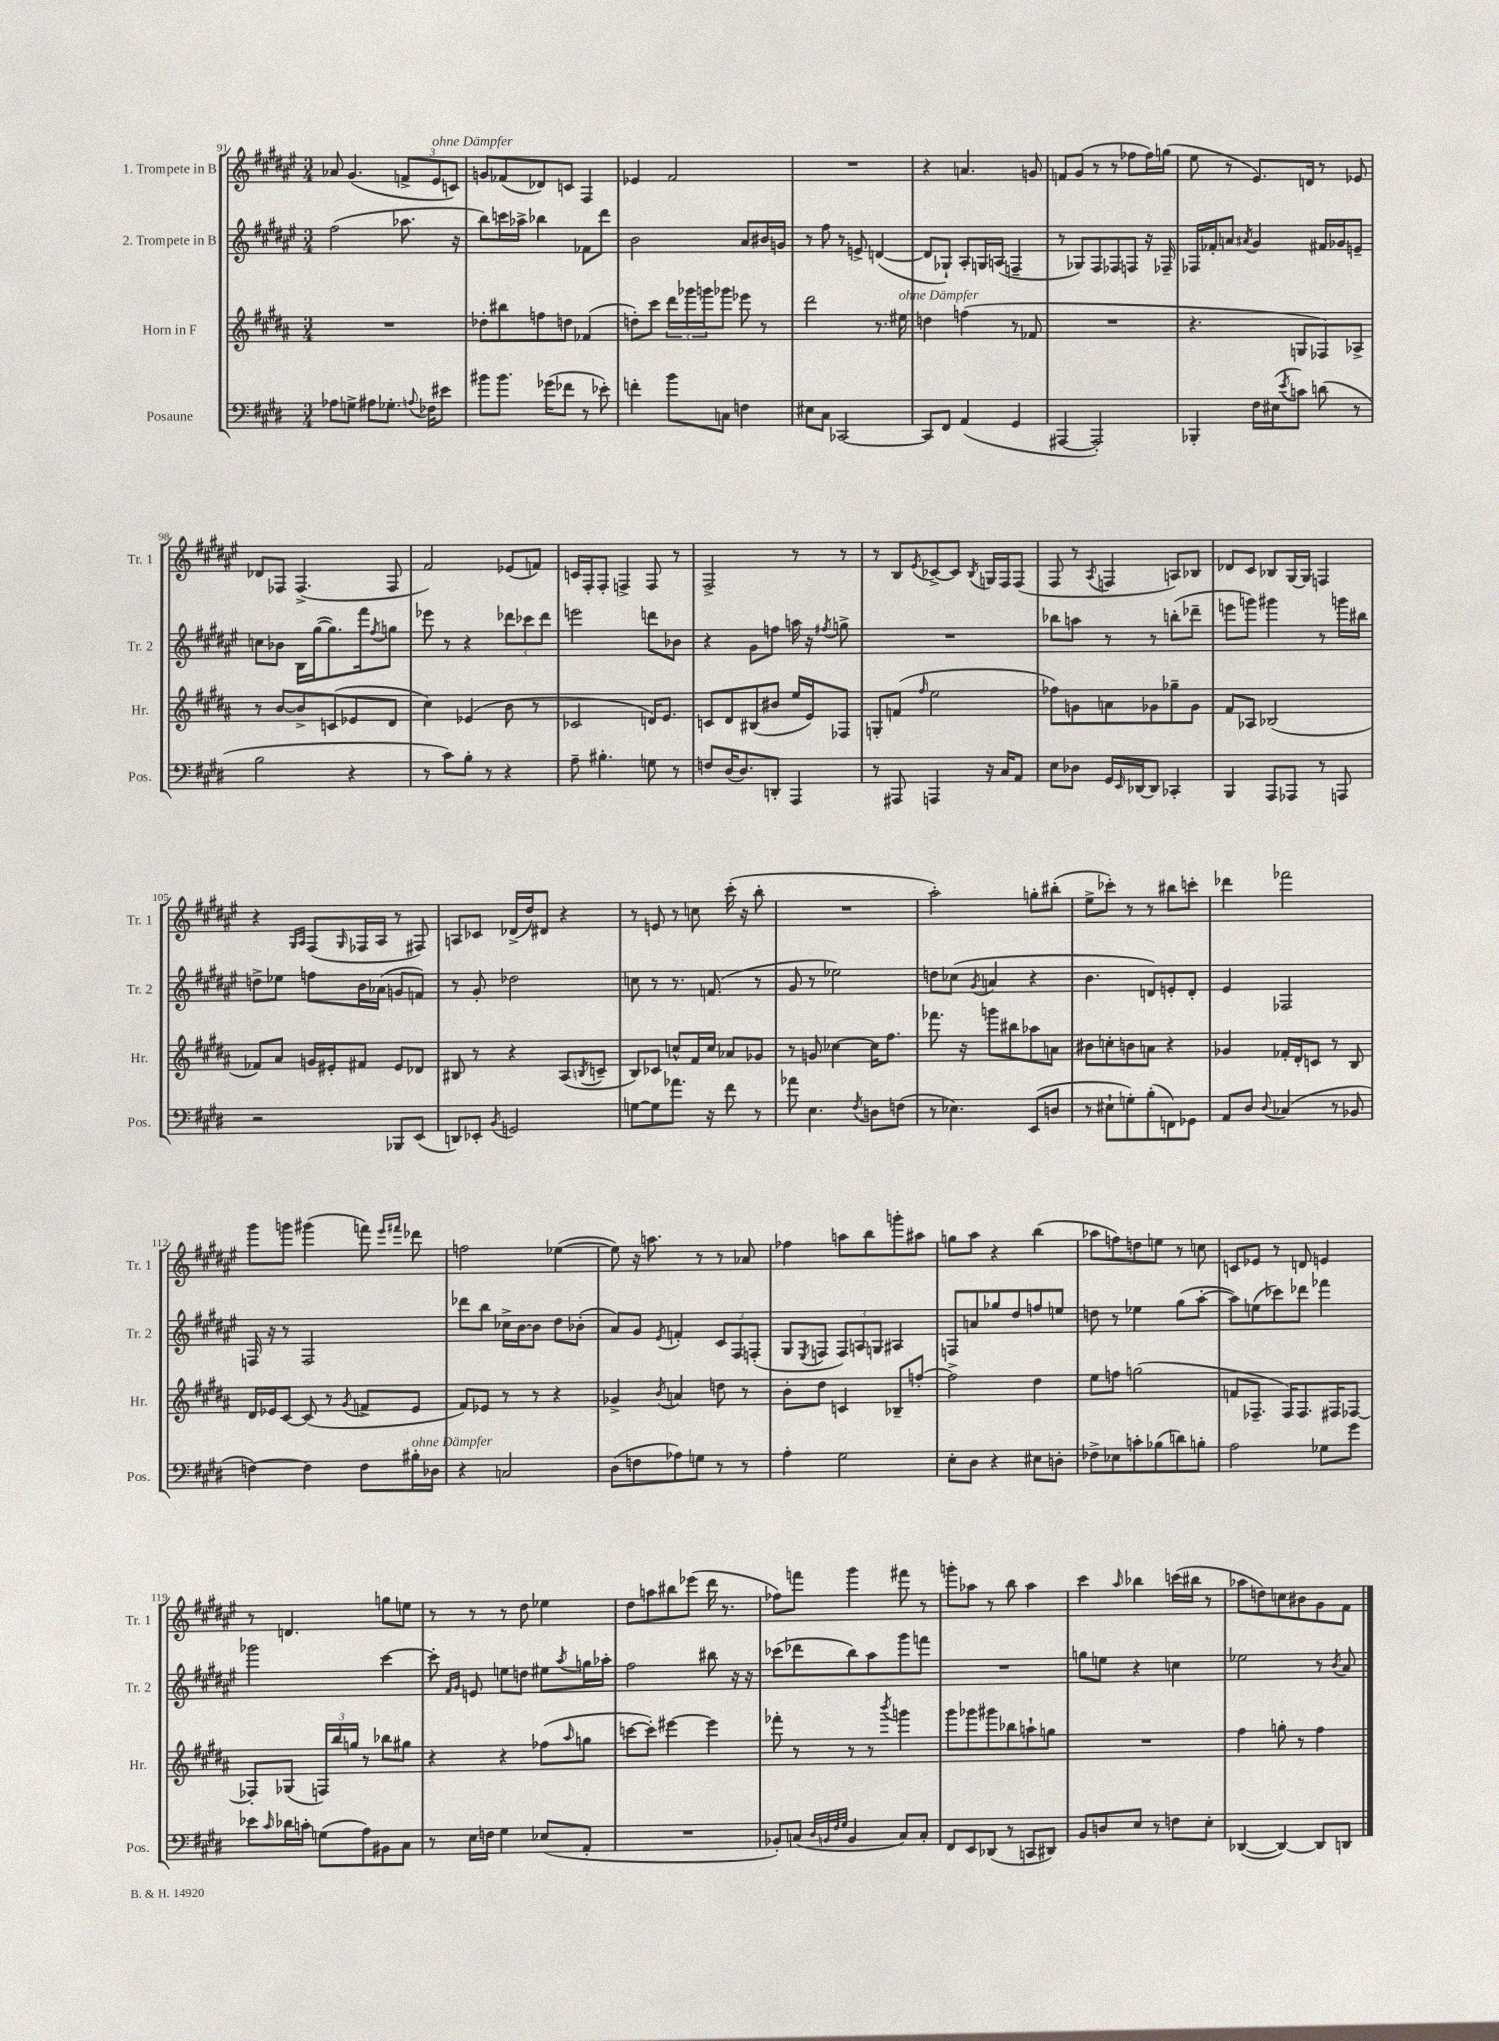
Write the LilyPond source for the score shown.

<<
\new StaffGroup <<
\new Staff = "s0" \with { instrumentName = "1. Trompete in B" shortInstrumentName = "Tr. 1" } {
    \clef treble \key fis \major \numericTimeSignature \time 3/4
    aes'8 gis'4.( \tuplet 3/2 { f'8-> eis'8^\markup { \italic "ohne Dämpfer" } c'8) } |
    g'8 fes'8( des'8) c'8 fis4 |
    ees'4 fis'2 |
    R2. |
    r4 a'4. g'8 |
    f'8 gis'8( r8 r8 fes''8 fes''16) g''16( |
    eis''8 r8 eis'8.) d'16 r8 ees'8 |
    des'8 fes8 fes4.->( fes8 |
    fis'2) ees'8( f'8) |
    c'16 fis16-. fis8-. f4-> f8 r8 |
    fis2-> r8 r8 |
    r8 b8 \acciaccatura { eis'8 } ces'8~-> ces'8 \acciaccatura { b8 } g16 fis16 fis8( |
    fis8 r8 \acciaccatura { ais8 } f4 a8) bes8 |
    des'8 cis'8 bes8 gis16~ gis16 f4 |
    r4 \grace { gis16 ais16 } fis8( \grace { gis16 } fes16 ais16 r8 fis8) |
    a8 ces'8 des'16->( dis''16) dis'8 r4 |
    r8 e'8 r8 c''8 cis'''16-.( r16 b''8-. |
    R2. |
    ais''2-.) g''8-. bis''8-.( |
    eis''8-> ces'''8-.) r8 r8 bis''8 c'''8-. |
    des'''4 fes'''2 |
    gis'''8 g'''8 gis'''4( f'''8) \grace { eis'''16 fis'''16 } des'''8 |
    f''2 ees''4~( |
    ees''8) r16 a''8. r8 r8 aes'8 |
    fes''4 a''8 b''8 g'''8-. ais''8 |
    g''8 ais''8 r4 b''4( |
    aes''8 f''8) d''8 e''8 r8 c''8 |
    c'8 ees'8 r8 d'8 e'4 |
    r8 d'4. g''8 e''8 |
    r8 r8 r8 dis''8 ees''4 |
    dis''8 a''8 bis''8 ees'''8( dis'''16 r8. |
    fes''8) f'''8 gis'''4 fis'''8 r8 |
    g'''8-. aes''8 r8 b''8 aes''4 |
    cis'''4 \grace { ais''16 } bes''4 c'''16( bis''16 r8 |
    aes''8 d''8) c''8 bis'8 gis'8 fis'8 \bar "|." |
}
\new Staff = "s1" \with { instrumentName = "2. Trompete in B" shortInstrumentName = "Tr. 2" } {
    \clef treble \key fis \major \numericTimeSignature \time 3/4
    fis''2( aes''8. r16 |
    b''8) c'''16 aes''16-> bes''4 fes'8 dis'''8 |
    b'2 ais'8 bis'16 g'16 |
    r8 fis''8 r8 e'8-> d'4~( |
    d'8 ges8-!) ais8-. g16 a16( f4-- |
    r8 ges8) fis8 fes8 f8 r16 fes16-- |
    fes16 fes'16-. a'8 \acciaccatura { ais'8 } gis'4 fis'16 ges'16 e'8-- |
    c''8 bes'8 b16 gis''16~( gis''8.) fis'''16 \acciaccatura { fis''8 } g''8 |
    ees'''8 r8 r4 \tuplet 3/2 { des'''8 ces'''8 des'''8 } |
    e'''2 d'''8 bes'8 |
    r4 gis'8 f''8 a''16 r16 \acciaccatura { fis''8 } g''8-> |
    R2. |
    bes''8 a''8 r8 r8 b''8-.( des'''8-- |
    e'''8 g'''8) gis'''4 r8 g'''16 bis''16 |
    d''8-> ees''8 f''8 b'16 aes'16( g'8 f'8) |
    r8 gis'8-. des''2 |
    c''8 r8 r8. f'8.( r8 |
    gis'8 r8 ees''2) |
    d''8 ces''8( \acciaccatura { gis'8 } a'4 r4 |
    b'4. d'8) e'8-. d'8-. |
    eis'4 fes2 |
    f16 r16 r8 f2 |
    des'''8 b''8 ces''16-> b'16~ b'8 dis''8 bes'8-.( |
    ais'8) gis'8 \acciaccatura { eis'8 } f'4-. \tuplet 3/2 { cis'8 fis8 f8-.( } |
    gis8 \acciaccatura { eis8 } f8 \tuplet 3/2 { f8) a8 g8 } ais4 |
    f8 a'8 ges''8 dis''8 f''8 e''8 |
    d''8 r8 ees''4 gis''8( ais''8~-. |
    ais''8) e''8( ces'''8) des'''8 fes'''4 |
    ges'''2 cis'''4~ |
    cis'''8-. \grace { fis'16 gis'16 } e'8 e''8 d''8 eis''8 \acciaccatura { ais''8 } g''16 aes''16-. |
    fis''2 bis''8 r16 r16 |
    ces'''8( des'''8 b''8) ais''8 gis'''8 f'''8 |
    R2. |
    g''8 e''8 r4 c''4 |
    ees''2 r8 \acciaccatura { b'8 } ais'8 \bar "|." |
}
\new Staff = "s2" \with { instrumentName = "Horn in F" shortInstrumentName = "Hr." } {
    \clef treble \key b \major \numericTimeSignature \time 3/4
    R2. |
    des''8-. bis''8 f''8 d''8 fes'4( |
    d''8-.) cis'''8 \tuplet 3/2 { dis'''16 ges'''16 g'''16 } ges'''8 ees'''8 r8 |
    dis'''2 r8. eis''16^\markup { \italic "ohne Dämpfer" } |
    d''4 f''4( r8 fes'8 |
    R2. |
    r4. g8 fes8) aes8-> |
    r8 b'8~ b'8-> c'8( ees'8 dis'8 |
    cis''4) ees'4( b'8 r8 |
    ces'2 d'16) e'8. |
    c'8 dis'8 bis8( bis'8 e''16 e'16) fes8 |
    g8-. f'8( \grace { fis''16 } e''2 |
    fes''8) g'8 a'8 ges'8 ges''8-- ges'8 |
    fis'8 aes8 bes2( |
    fes'8) ais'8 g'16 eis'16-. fis'8 eis'8 des'8 |
    bis8 r8 r4 ais8( \acciaccatura { b8 } c'8-- |
    b8) ces'8 c''8-^ fis'16 c''16 aes'8 ges'8 |
    r8 g'8 ces''4~ ces''16 fis''8. |
    fes'''8. r16 g'''8 bis''8 aes''8 a'8 |
    bis'8 c''8-. b'8 a'8 r4 |
    ges'4 fes'16-. dis'16-. c'8 r8 b8 |
    dis'16 ees'16 cis'8~ cis'8( r8 \acciaccatura { gis'8 } f'8-> ees'8 |
    fis'8) ees'8 r8 r8 r4 |
    ges'4-> \acciaccatura { b'8 } a'4 d''8 r8 |
    b'8-. dis''8 c'4 bes8-- f''8~-. |
    f''2-> dis''4 |
    e''8 f''8 g''2( |
    f'8 fes8.-- fes16) fes8. fis16 fes8~ |
    fes8-. ges8( \tuplet 3/2 { f16) b''16 g''16 } r8 bes''8 gis''8 |
    r4 r4 fes''8( \grace { ais''16 } g''8 |
    c'''8~ c'''8-.) eis'''4~ eis'''4 |
    fes'''8-. r8 r8 r8 \acciaccatura { b'''8 } g'''4 |
    gis'''8 ges'''8 gis'''8 bes''8 a''8-! g''8 |
    R2. |
    fis''4 g''8-. r8 fis''4 \bar "|." |
}
\new Staff = "s3" \with { instrumentName = "Posaune" shortInstrumentName = "Pos." } {
    \clef bass \key e \major \numericTimeSignature \time 3/4
    aes8 g8-> ais8 ges8.-. \appoggiatura { a8 } fes16 eis'8 |
    bis'8 bis'8. ges'16( fes'8 r8 ees'8-.) |
    f'4-. b'8 c8 f4 |
    eis8 cis8 ces,2~ |
    ces,8 fis,8 a,4( gis,4 |
    ais,,4~ ais,,2-.) |
    bes,,4-. fis16 eis16( \acciaccatura { e'8 } c'8) d'8( r8 |
    b2 r4 |
    r8 cis'8) b8-. r8 r4 |
    a8-- bis4.-. g8 r8 |
    f8 dis16( dis8.) d,8-. a,,4 |
    r8 ais,,8 a,,4 r16 cis16 a,8 |
    e8 des8 gis,16 \grace { e,16 } des,16~ des,8 ces,4-. |
    b,,4 a,,8 aes,,8 r8 a,,8 |
    r2 bes,,8 e,8( |
    d,8) ees,8-. \acciaccatura { b,8 } g,2 |
    g8~ g8 aes'8. r16 fis'8 r8 |
    aes'8 e4. \acciaccatura { fis8 } d8 f8( |
    r8 ees4.) e,8( d8 |
    r8 eis8-! g8-.) b8-.( f,8) ges,8 |
    a,8 dis8 \appoggiatura { dis8 } ces4( r8 bes,8 |
    f4~) f4 f8 bis16-.^\markup { \italic "ohne Dämpfer" } des16 |
    r4 c2 |
    dis8( f8 aes8) g8 r8 r8 |
    a4-. gis2 |
    e8-. dis8 r4 eis8 d8-. |
    fes8-> ees8 c'8-. bes8( d'8) b8-. |
    a2 ges8 gis'8 |
    ees'8 \grace { cis'16 } des'16 c'16-. g8( a8) bis,8 cis8 |
    r8 e16 f16 gis4 ees8( a,8-. |
    R2. |
    bes,8-.) c8( \grace { dis32 b,32 fis32 gis32 } b,4 c8) c8-. |
    fis,8 e,8 des,8( r8 c,8 dis,8) |
    b,8 d8 e8 r8 f8 e8-. |
    des,4~( des,4~) des,8 d,8 \bar "|." |
}
>>
>>
\layout { \context { \Score currentBarNumber = #91 } }
